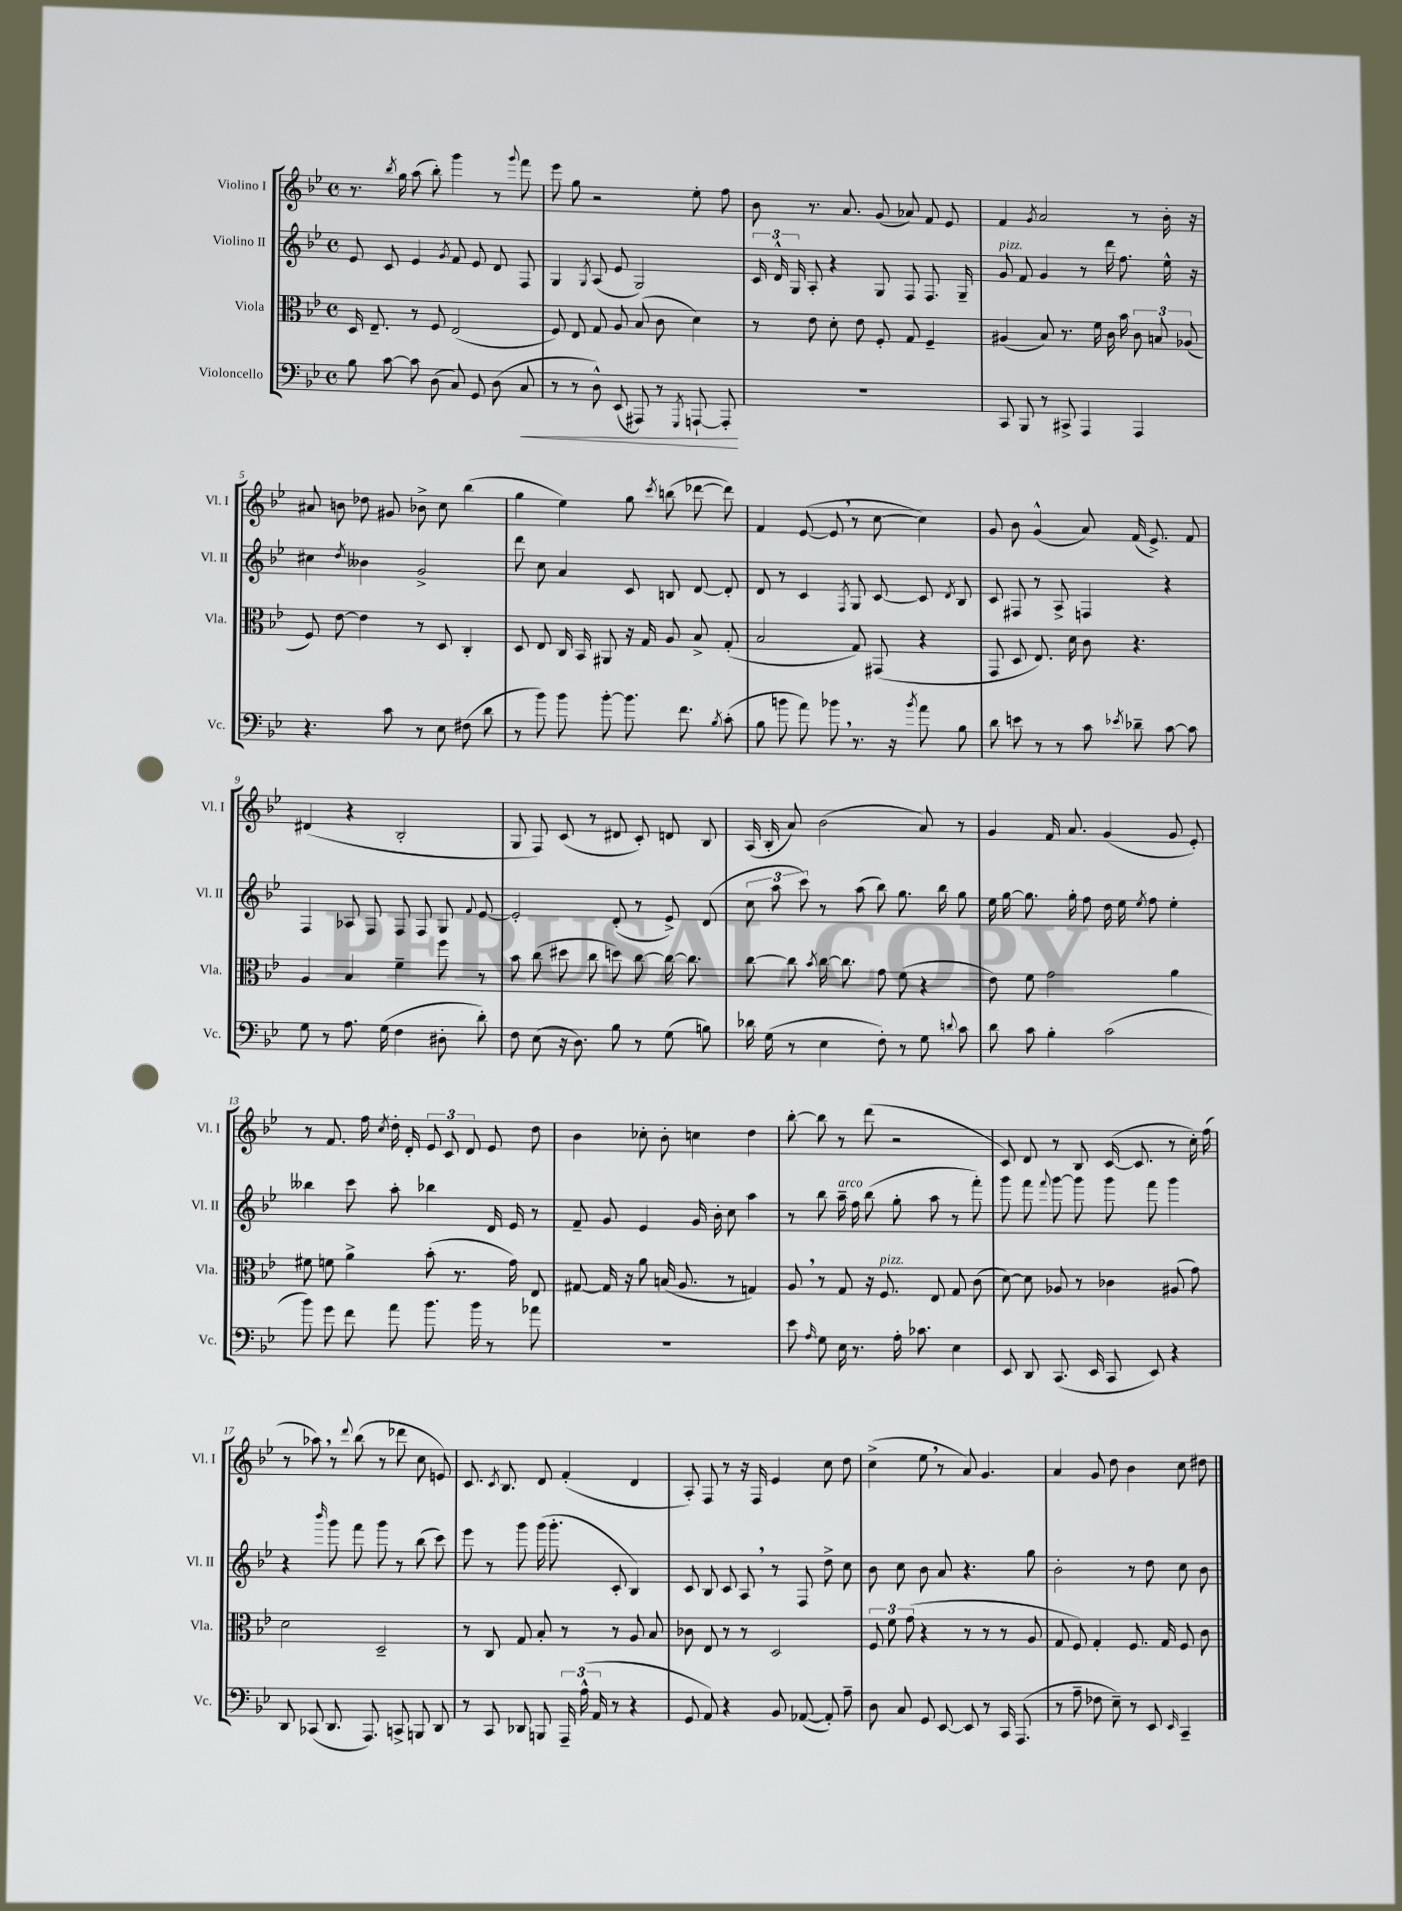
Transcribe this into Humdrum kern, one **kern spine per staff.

**kern	**kern	**kern	**kern
*staff4	*staff3	*staff2	*staff1
*clefF4	*clefC3	*clefG2	*clefG2
*k[b-e-]	*k[b-e-]	*k[b-e-]	*k[b-e-]
*M4/4	*M4/4	*M4/4	*M4/4
*met(c)	*met(c)	*met(c)	*met(c)
8B-	16D	8e-	8.r
.	8.E-~	.	.
[8c	.	8c	.
.	.	.	8qbb-
.	.	.	16gg
8c]	8r	4e-	(8aa
(8D	8F	.	8bb-')
.	.	8qg	.
8C)	(2E-	8f	4ggg
8GG	.	8e-	.
(8D	.	8d	8r
.	.	.	8qqggg
8C	.	8F	8fff
=	=	=	=
8r	8F)	4G	8eee-
8r	8E-	.	8gg
.	.	8qG	.
8D^^)	8G	(8A	2r
(8EE-	8A	8e-	.
8AAA#)	(8B-	2G)	.
8r	8c	.	.
8qGGG	.	.	.
[8AAA`	4d)	.	8ee-'
8AAA']	.	.	8ff
=	=	=	=
1r	8r	24c	8b-
.	.	24d^^	.
.	.	24G	.
.	8e-	8A'	8.r
.	8d'	4r	.
.	.	.	8.a
.	8e-	.	.
.	8F'	8G	(8g
.	8G	8F	8a-)
.	4F~	8.F	8f
.	.	.	8e-
.	.	16G~	.
=	=	=	=
8CC	(4A#	8g	4f
8BBB-	.	8f	.
.	.	.	8qg
8r	8B-)	4g	2a
8CC#^	8.r	.	.
4AAA	.	8r	.
.	16f	.	.
.	16c	16ddd	.
.	16b-	8.ff	.
4AAA	12c	.	8r
.	12B	.	.
.	.	16ee-^^	16b-'
.	(12A-	.	.
.	.	16r	16r
=	=	=	=
4.r	8F)	4cc#	8a#
.	[8e-	.	8b
.	.	8qdd	.
.	4e-]	4b--	8dd-
8c	.	.	8g#
8r	8r	2g^	8b-^
8E-	8D	.	8cc
(8F#	4C'	.	(4bb-
8d	.	.	.
=	=	=	=
8r	8D	8ddd	4gg
8b-)	8E-	8cc	.
8b-	16C	4a	4ee-)
.	16BB-	.	.
[8b-'	8AA#	.	.
8.b-]	16r	8c	8gg
.	16G	.	.
.	.	.	8qccc
.	8A	8B	(8bb
8.f	.	.	.
.	8B-^	[8d	[8ddd-
8qB-	.	.	.
(8c'	(8G'	8d']	8ddd-])
=	=	=	=
8B-	2B-	8d	4f
8b	.	8r	.
8a)	.	4c	([8e-
8b-	.	.	8e-]
.	.	8qF	.
8.r	8G)	8G	8r
.	(8GG#	[8c	[8cc
16r	.	.	.
8qb-	.	.	.
8a	4r	8c]	4cc])
.	.	8qd	.
8B-	.	8B-	.
=	=	=	=
8d	8GG	8c	8g
8e	8D	8F#	8b-
8r	8.E-)	8r	(4g^^
8r	.	8A^	.
.	16d	.	.
8c	8c	4F	8a)
8qe-	.	.	.
8d-~	4.r	.	(16f
.	.	.	8.e-^)
[8c	.	4r	.
8c]	.	.	8f
=	=	=	=
8G	4A	4F	(4d#
8r	.	.	.
8.A	4B-	8A-	4r
.	.	8F	.
(16G	.	.	.
4F	4f~	8F	2B-'
.	.	8F	.
8D#'	8ff	8G	.
.	.	8qqf	.
8d')	8r	[8e-	.
=	=	=	=
8F	8b-	2e-']	8G
(8E-	(8cc	.	8F)
16r	8dd#	.	(8c
8.D)	.	.	.
.	8cc	.	8r
8B-	8dd)	(8d'	8d#
8r	[8cc	8r	8c')
(8G	16cc_	8e-^)	8d
.	8.cc]	.	.
8B)	.	(8d	8B-
=	=	=	=
16d-	[8cc	12cc	(16A
(16G	.	.	16B-'
.	.	12aa	.
8r	8cc]	.	8a)
.	.	12ccc)	.
.	8qb-	.	.
4E-	[16cc	8r	(2b-
.	8.cc]	.	.
.	.	(8aa	.
8F')	8g	8bb-)	.
8r	(8f	8.gg	.
8G	4r	.	8a)
.	.	16bb-	.
8qqd	.	.	.
8c	.	8gg	8r
=	=	=	=
8d	8e-)	16ee-	4g
.	.	[16gg	.
8c	8f	8.gg]	.
4B-'	2g	.	16f
.	.	16gg'	8.a
.	.	8ff	.
(2c	.	16dd	(4g
.	.	16ee-	.
.	.	8qee-	.
.	.	8ff	.
.	4a	4ee-'	8g
.	.	.	8e-')
=	=	=	=
8b-)	8f#	4bb--	8r
8g	8f	.	8.f
8f	4a^	8ccc	.
.	.	.	16ff
.	.	.	8qcc
8a	.	8aa'	16dd'
.	.	.	16d'
8.b-	(8b-'	4bb-	12e-
.	.	.	12c
.	8.r	.	.
.	.	.	12d
16b-	.	.	.
8r	.	16d	8e-
.	16g)	16e-	.
8a-	8E-	8r	8dd
=	=	=	=
1r	[8G#	8f~	4b-
.	16G#]	8g	.
.	16r	.	.
.	8a	4e-	8cc-'
.	(16B	.	8b-'
.	8.A	.	.
.	.	16g	4cc
.	.	16b-'	.
.	8r	8cc	.
.	4G)	4aa	4dd
=	=	=	=
8e-	8A	8r	[8bb-'
16qqA	.	.	.
8G	8r	8bb-	8bb-]
16E-	8G	16aa~	8r
8.r	.	16ff	.
.	16r	(8bb-	(8ddd
.	8.F	.	.
16A'	.	8gg'	2r
8.c-	.	.	.
.	8E-	8aa	.
4E-	8G	8r	.
.	(8c	8fff')	.
=	=	=	=
8EE-	[8d)	8ggg	8c)
8DD	8d]	8fff	8d
.	.	8qqfff	.
(8.CC	8A-	[8ggg	8r
.	8r	8ggg]	8B-
16EE-	.	.	.
8CC	4c-	8ggg	([16c
.	.	.	8.c]
8EE-)	.	8fff	.
4r	(8A#	4ggg	8r
.	8g)	.	16cc')
.	.	.	(16ff
=	=	=	=
8DD	2d	4r	8r
(8CC-	.	.	8aa-)
.	.	16qqbbb-	.
8.DD	.	8ggg	8r
.	.	.	8qqddd
.	.	8fff	(8bb-
8.AAA)	.	.	.
.	2D~	8ggg	8r
8CC^	.	8r	8ddd-
8BBB	.	(8bb-	8cc
8DD	.	8ccc)	8e)
=	=	=	=
8r	8r	8eee-	8.c
8CC	8C	8r	.
.	.	.	8qc
.	.	.	8.B-
8DD-	8G	8ggg	.
8BBB	8B-'	(16ggg	8d
.	.	8.ggg'	.
24AAA~	8r	.	(4f'
(24A^^	.	.	.
24AA	.	.	.
8r	8r	8c'	.
4r	8A	4B-)	4d
.	8B-	.	.
=	=	=	=
8GG	8c-	8c	8A')
8AA)	8E-	8B-	8F
4r	8r	8c	8r
.	8r	8A	16r
.	.	.	16F
8BB-	2D	8r	4e-
([8AA-	.	8F	.
8AA-'])	.	8dd^	8cc
8A~	.	8cc	8dd
=	=	=	=
8D	12F	8b-	(4cc^
.	12f	.	.
8C	.	8cc	.
.	(12g	.	.
8GG	4r	8b-	8ee-
[8EE-	.	8a	8r
8EE-]	8r	4.r	8a)
8r	8r	.	4.g
16CC	8r	.	.
(8.AAA	.	.	.
.	8A	8gg	.
=	=	=	=
8r	8G	2b-'	4a
8A~	8F)	.	.
8F-	4G'	.	8g
8E-~)	.	.	8dd
8r	8.F	8r	4b-
8EE-	.	8dd	.
.	16G	.	.
16qqEE-	.	.	.
4CC~	8F	8cc	8cc
.	8c	8b-	8dd#
==	==	==	==
*-	*-	*-	*-
